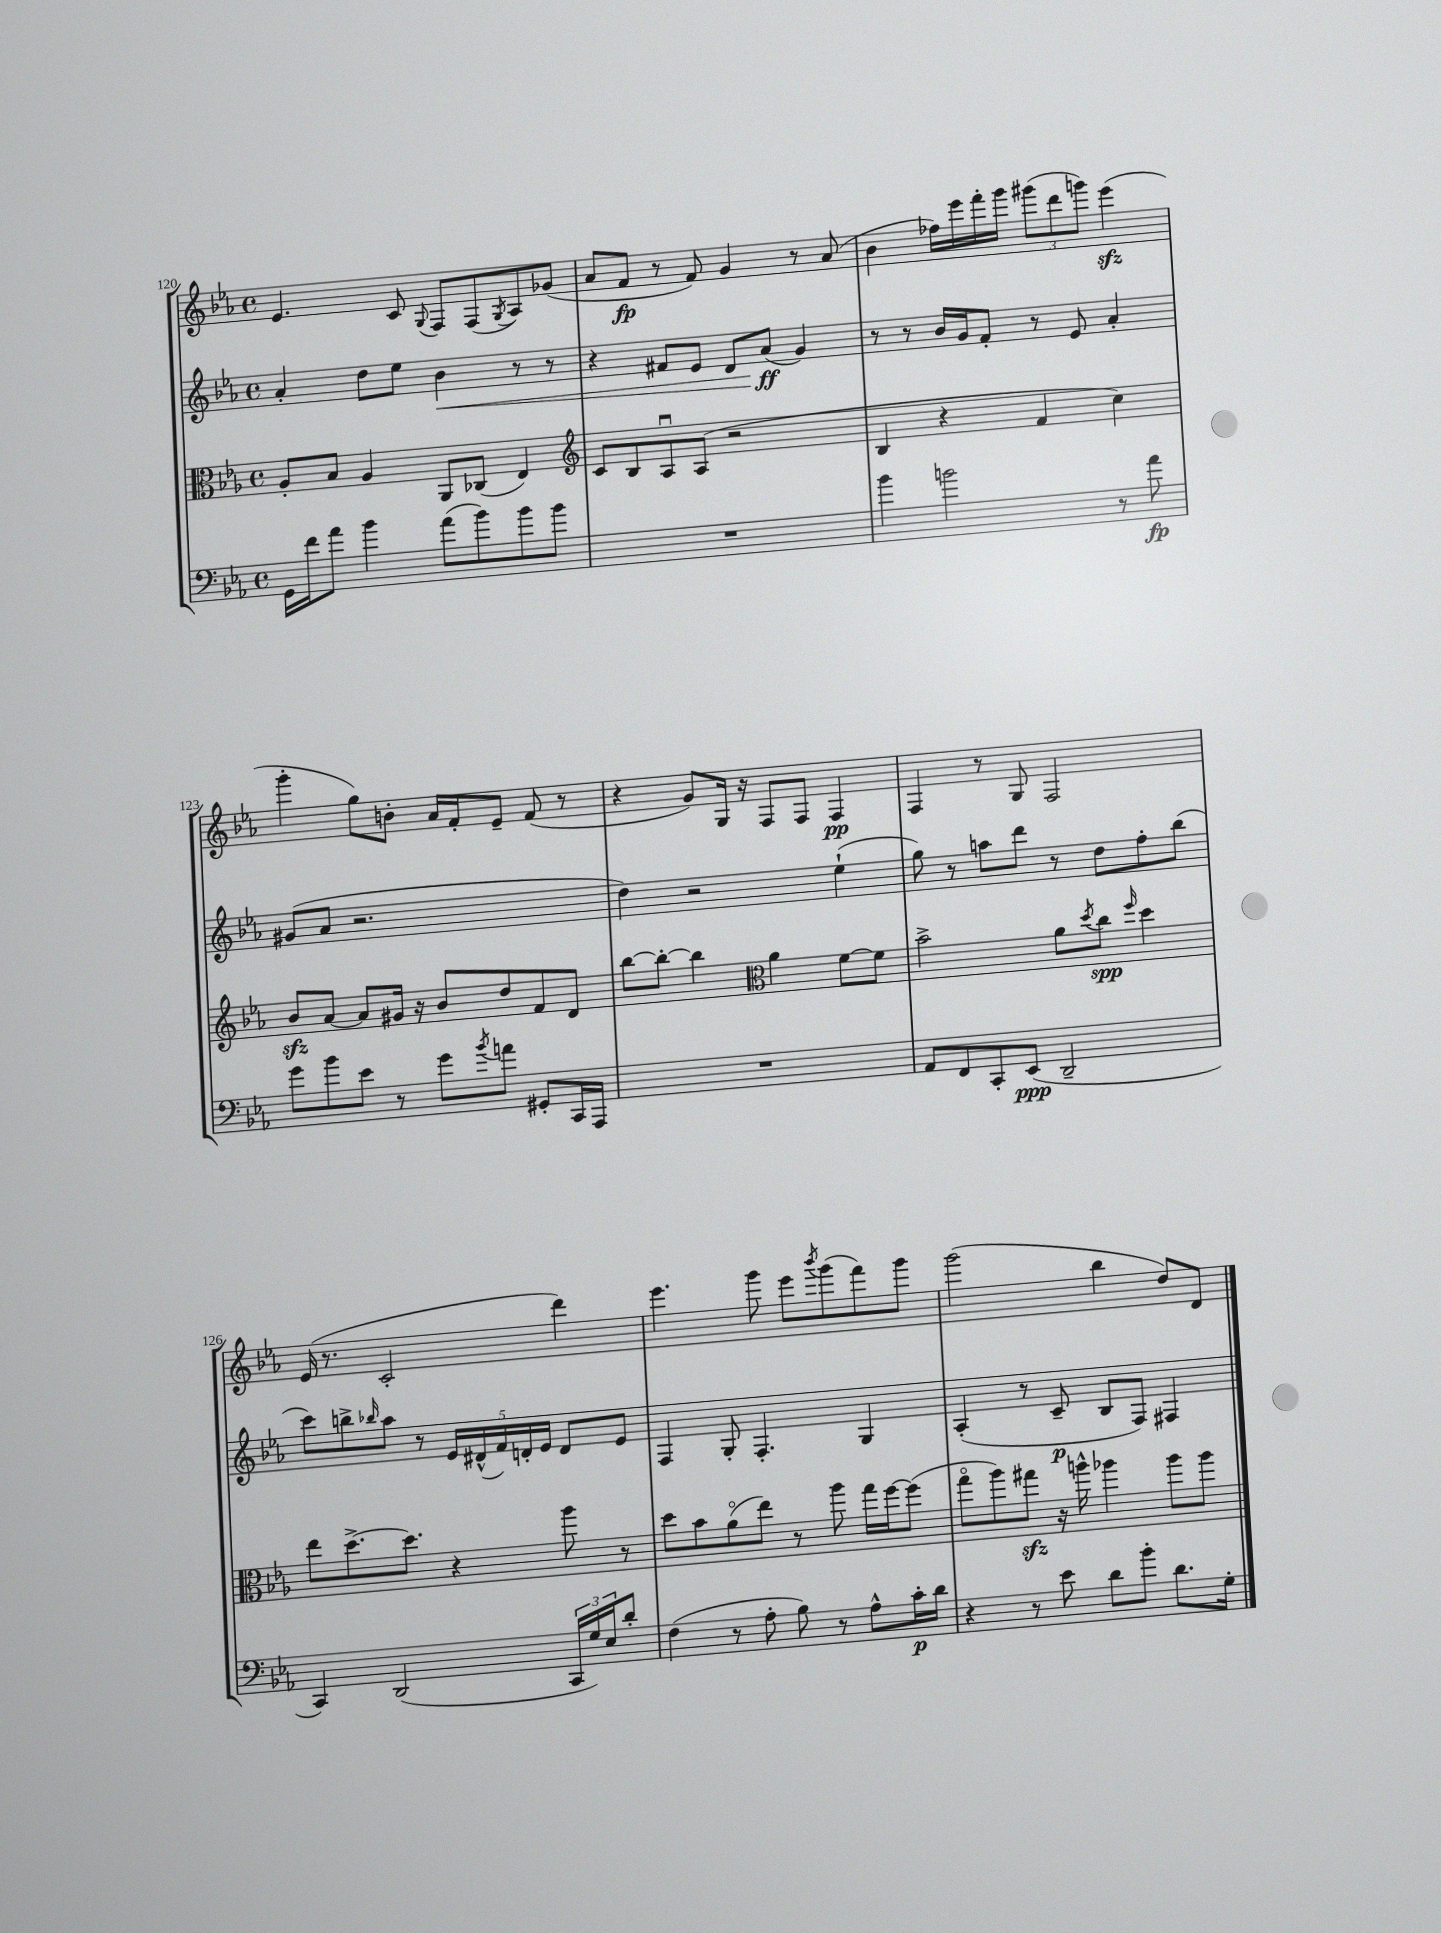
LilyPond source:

<<
\new StaffGroup <<
\new Staff = "s0" {
    \clef treble \key ees \major \defaultTimeSignature \time 4/4
    ees'4. c'8 \appoggiatura { g8 } f8 f8( \acciaccatura { g8 } aes8) ges'8( |
    aes'8 f'8\fp r8 f'8) g'4 r8 aes'8( |
    bes'4 fes''16) ees'''16 f'''16-. g'''16 \tuplet 3/2 { gis'''8( d'''8 g'''8) } ees'''4\sfz( |
    g'''4-. g''8) b'8-. aes'16 f'16-. ees'8-- f'8( r8 |
    r4 g'8) g16 r16 f8 f8 f4\pp |
    f4 r8 g8 f2 |
    ees'16( r8. c'2-. d'''4) |
    ees'''4. g'''8 ees'''8 \acciaccatura { bes'''8 } g'''8( f'''8) g'''8 |
    g'''2( bes''4 d''8) d'8 \bar "|." |
}
\new Staff = "s1" {
    \clef treble \key ees \major \defaultTimeSignature \time 4/4
    aes'4-. d''8 ees''8 bes'4\< r8 r8 |
    r4 fis'8 ees'8 d'8 aes'8\ff\!( g'4) |
    r8 r8 bes'16 g'16 f'8-. r8 ees'8 aes'4-. |
    gis'8( aes'8 r2. |
    d''4) r2 ees''4-!( |
    g''8) r8 a''8 d'''8 r8 d''8 f''8-. bes''8( |
    c'''8) b''8-> \grace { bes''16 } aes''8 r8 \tuplet 5/4 { ees'16 dis'16-^( f'16) d'16-. ees'16 } d'8 ees'8 |
    f4 g8-. f4.-. g4 |
    aes4-.( r8 c'8--\p bes8 f8) fis4 \bar "|." |
}
\new Staff = "s2" {
    \clef alto \key ees \major \defaultTimeSignature \time 4/4
    aes8-. bes8 aes4 aes,8 ces8( ees4) |
    \clef treble c'8 bes8 aes8\downbow aes8( r2 |
    bes4 r4 f'4 c''4) |
    bes'8\sfz aes'8~ aes'8 gis'16 r16 bes'8 d''8 f'8 d'8 |
    bes''8~ bes''8~-. bes''4 \clef alto aes'4 f'8~ f'8 |
    bes'2-> aes'8 \acciaccatura { d''8 } c''8\spp \grace { f''16 } d''4 |
    ees''8 d''8.~-> d''8. r4 aes''8 r8 |
    d''8 bes'8 aes'8\flageolet( ees''8) r8 aes''8 g''16 f''16~ f''8( |
    g''8\flageolet aes''8) gis''8\sfz r16 a''16-^ aes''4 aes''8 aes''8 \bar "|." |
}
\new Staff = "s3" {
    \clef bass \key ees \major \defaultTimeSignature \time 4/4
    g,16 f'16 aes'8 bes'4 aes'8( bes'8) bes'8 bes'8 |
    R1 |
    bes'4 b'2 r8 aes'8\fp |
    g'8 bes'8 ees'8 r8 g'8 \acciaccatura { bes'8 } a'8 gis,8-. c,16 aes,,16 |
    R1 |
    aes,8 f,8 c,8-. ees,8\ppp( d,2-- |
    c,4) d,2( \tuplet 3/2 { c,16 g16) ees16 } d'8-. |
    f4( r8 aes8-. bes8) r8 aes8-^ c'16-.\p d'16 |
    r4 r8 ees'8 d'8 bes'8-. d'8. g16-. \bar "|." |
}
>>
>>
\layout { \context { \Score currentBarNumber = #120 } }
